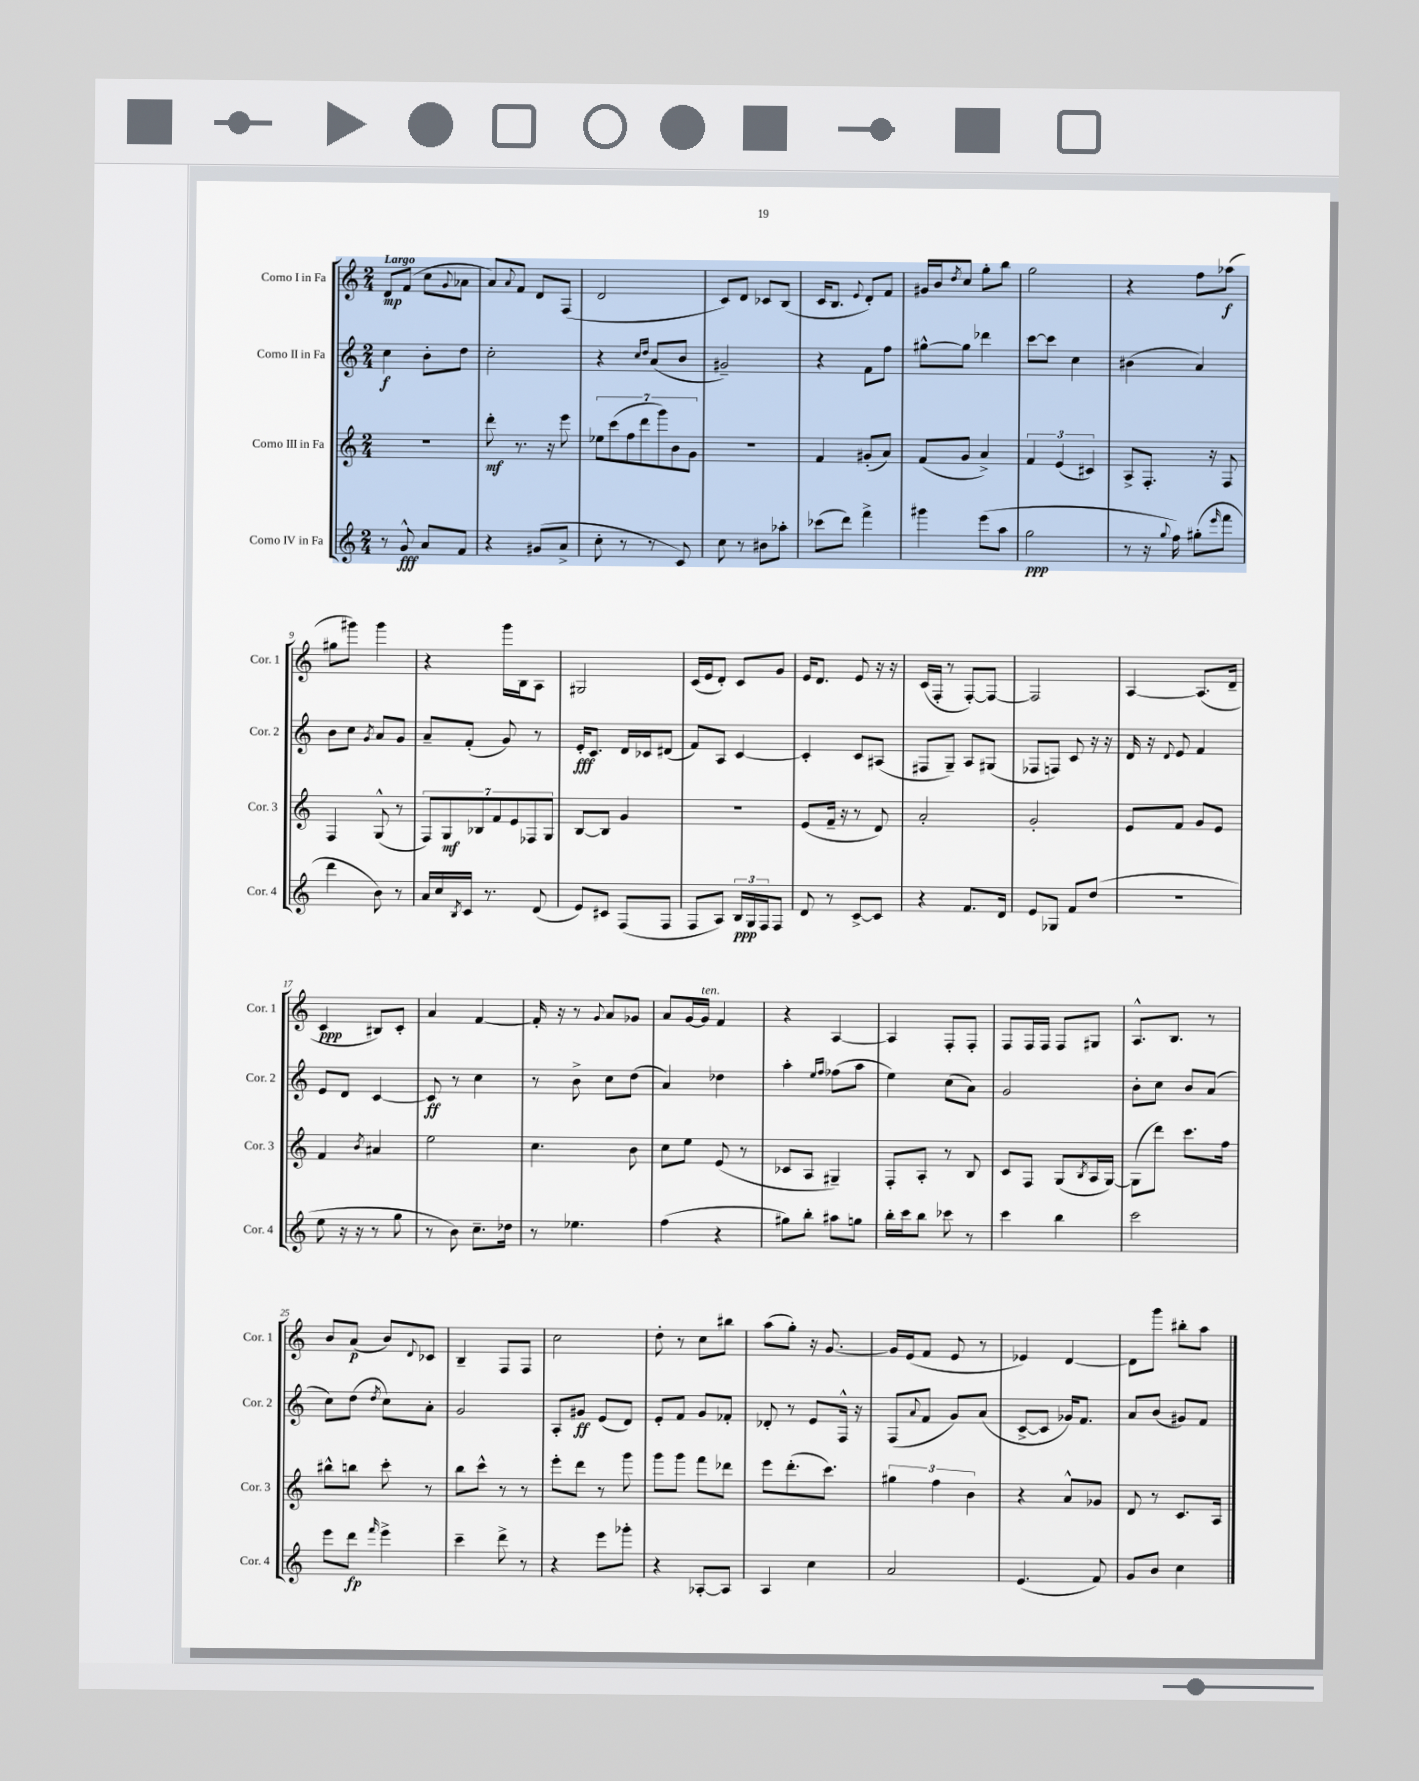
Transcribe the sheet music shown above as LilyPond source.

<<
\new StaffGroup <<
\new Staff = "s0" \with { instrumentName = "Corno I in Fa" shortInstrumentName = "Cor. 1" } {
    \clef treble \key c \major \numericTimeSignature \time 2/4 \tempo "Largo"
    d'8\mp f'8( c''8 \appoggiatura { g'8 } aes'8 |
    a'8) \appoggiatura { a'8 } f'8 d'8 f8( |
    d'2 |
    c'8) d'8 ces'8 b8( |
    c'16 b8. \appoggiatura { e'8 } d'8-.) f'8 |
    gis'16 b'16 \acciaccatura { d''8 } c''8 g''8-. b''8 |
    g''2 |
    r4 f''8 aes''8\f( |
    gis''8 gis'''8) gis'''4 |
    r4 g'''16 b16 a8 |
    gis2 |
    c'16( e'16 d'8-.) c'8 g'8 |
    e'16 d'8. e'8 r16 r16 |
    c'16( f16-. r8 f8~-.) f8~ |
    f2 |
    a4~ a8.( d'16-- |
    c'4\ppp bis8) c'8-. |
    a'4 f'4~ |
    f'16-. r16 r8 \appoggiatura { g'8 } a'8 ges'8 |
    a'8 g'16~ g'16^\markup { \italic "ten." } f'4 |
    r4 a4~ |
    a4 f8-. f8-. |
    f8 f16 f16 f8 gis8 |
    a8.-^ b8. r8 |
    b'8 a'8\p( b'8) \appoggiatura { d'8 } ces'8 |
    b4-- f8 f8 |
    c''2 |
    d''8-. r8 c''8 bis''8 |
    a''8( g''8-.) r16 g'8.~ |
    g'16 e'16( f'8 e'8 r8 |
    ees'4) d'4~ |
    d'8 g'''8 bis''8-. a''8 \bar "|." |
}
\new Staff = "s1" \with { instrumentName = "Corno II in Fa" shortInstrumentName = "Cor. 2" } {
    \clef treble \key c \major \numericTimeSignature \time 2/4
    c''4\f b'8-. d''8 |
    c''2-. |
    r4 \grace { c''16 d''16 } a'8( b'8 |
    gis'2--) |
    r4 f'8 f''8 |
    gis''8~-^ gis''8 des'''4 |
    c'''8~ c'''8 c''4 |
    bis'4( a'4) |
    b'8 c''8 \acciaccatura { g'8 } a'8 g'8 |
    a'8-- f'8-.( g'8) r8 |
    e'16-.\fff c'8. d'16 ces'16 dis'8( |
    f'8) a8 c'4~ |
    c'4-. c'8 ais8( |
    fis8 g8--) a8 gis8( |
    fes8 f8) c'8 r16 r16 |
    d'16 r16 \appoggiatura { d'8 } e'8 f'4 |
    e'8 d'8 c'4~ |
    c'8\ff r8 c''4 |
    r8 b'8-> c''8 d''8( |
    a'4) des''4 |
    a''4-. \grace { e''16 f''16 } fes''8( a''8 |
    e''4) c''8( a'8) |
    g'2 |
    b'8-. c''8 b'8 a'8( |
    c''8) d''8( \acciaccatura { d''8 } c''8) a'8-. |
    g'2 |
    a8-. gis'8\ff e'8( d'8) |
    e'8-. f'8 g'8 fes'8-. |
    des'8-. r8 e'8 f16-^ r16 |
    f8( \appoggiatura { a'8 } f'8 g'8) a'8( |
    c'8~-> c'8 ges'16) f'8. |
    a'8 b'8( gis'8) f'8 \bar "|." |
}
\new Staff = "s2" \with { instrumentName = "Corno III in Fa" shortInstrumentName = "Cor. 3" } {
    \clef treble \key c \major \numericTimeSignature \time 2/4
    R2 |
    d'''8-.\mf r8. r16 e'''8 |
    \tuplet 7/4 { ees''8 c'''8( f''8 d'''8 g'''8) b'8 g'8 } |
    r2 |
    f'4 gis'8-.( a'8) |
    f'8( g'8 a'4->) |
    \tuplet 3/2 { f'4 e'4( cis'4) } |
    a8-> f8.-. r16 f8 |
    f4 g8-^( r8 |
    \tuplet 7/4 { f8) g8\mf bes8 f'8 e'8 fes8 g8 } |
    b8~ b8 g'4 |
    R2 |
    e'8( f'16-- r16 r8 d'8) |
    a'2-. |
    g'2-. |
    e'8 f'8 g'8 e'8 |
    f'4 \acciaccatura { b'8 } ais'4 |
    e''2 |
    c''4. b'8 |
    c''8 e''8 e'8( r8 |
    ces'8 a8 gis4--) |
    f8-. a8-. r8 b8 |
    c'8 f8 g8( \acciaccatura { b8 } a16 g16~) |
    g8( d'''8) c'''8. f''16 |
    bis''8-^ b''8 c'''8-. r8 |
    b''8 c'''8-^ r8 r8 |
    e'''8-. d'''8 r8 g'''8 |
    g'''8 g'''8 f'''8 des'''8 |
    e'''8 d'''8.-.( c'''8.) |
    \tuplet 3/2 { gis''4 f''4 b'4 } |
    r4 a'8-^ ges'8 |
    d'8 r8 c'8. a16 \bar "|." |
}
\new Staff = "s3" \with { instrumentName = "Corno IV in Fa" shortInstrumentName = "Cor. 4" } {
    \clef treble \key c \major \numericTimeSignature \time 2/4
    r8 g'8-^\fff a'8 f'8 |
    r4 gis'8( a'8-> |
    c''8-. r8 r8 c'8) |
    c''8 r8 bis'8 aes''8-. |
    ces'''8( d'''8) f'''4-> |
    gis'''4 e'''8( a''8 |
    g''2\ppp |
    r8 r16 \appoggiatura { g''8 } f''16) gis''8-.( \grace { e'''16 } f'''8 |
    d'''4 b'8) r8 |
    a'16 c''16 \acciaccatura { b8 } c'16 r8. d'8( |
    e'8) cis'8 f8( f8 |
    f8 a8) \tuplet 3/2 { b16\ppp g16 f16 } f8 |
    d'8 r8 c'8~-> c'8 |
    r4 f'8. d'16 |
    e'8 ges8 f'8 d''8( |
    r2 |
    e''8 r16 r16 r8 g''8 |
    r8 b'8) c''8.-- des''16 |
    r8 ees''4. |
    f''4( r4 |
    gis''8) b''8-. ais''8 g''8 |
    b''16-. c'''16 b''8 ces'''8 r8 |
    c'''4 b''4 |
    c'''2 |
    e'''8 d'''8\fp \grace { f'''16 } e'''4-> |
    c'''4-- d'''8-> r8 |
    r4 e'''8 ges'''8-. |
    r4 aes8~-. aes8 |
    a4 c''4 |
    a'2 |
    e'4.( f'8) |
    g'8 b'8 c''4 \bar "|." |
}
>>
>>
